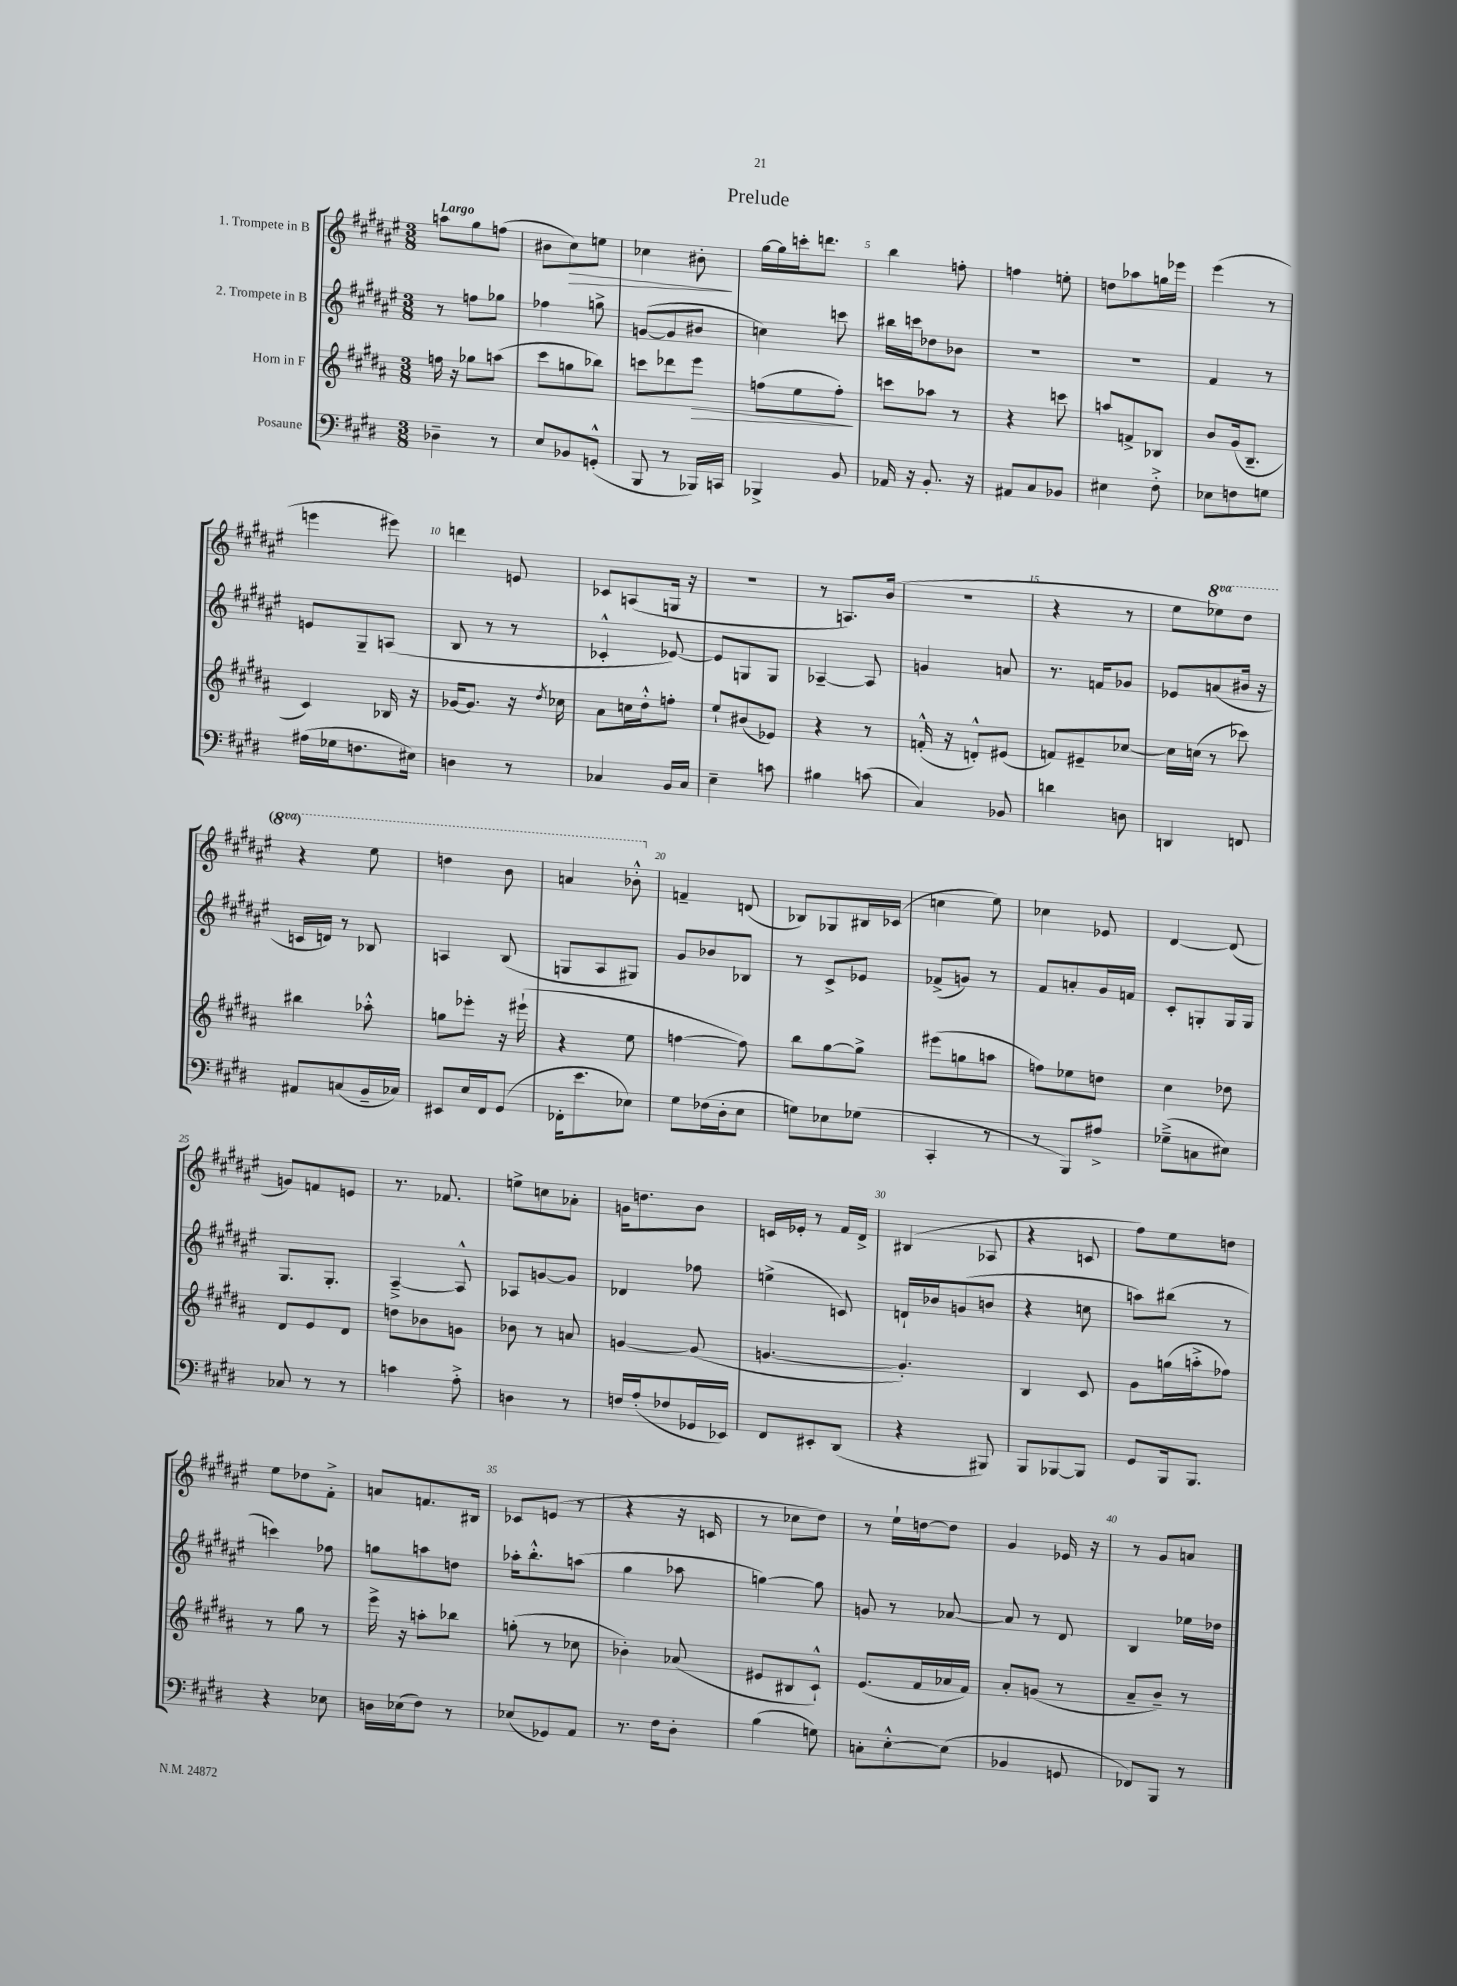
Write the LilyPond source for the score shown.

\header { title = "Prelude" }
<<
\new StaffGroup <<
\new Staff = "s0" \with { instrumentName = "1. Trompete in B" } {
    \clef treble \key fis \major \numericTimeSignature \time 3/8 \set Staff.ottavationMarkups = #ottavation-simple-ordinals \tempo "Largo"
    a''8 gis''8 f''8( |
    bis'8 cis''8\>) e''8 |
    ces''4 bis'8-.\! |
    gis''16~ gis''16 c'''16-. d'''8. |
    b''4 f''8-. |
    f''4 e''8-. |
    d''8 aes''8 g''16 ees'''16 |
    eis'''4( r8 |
    e'''4 eis'''8) |
    d'''4 e'8 |
    ces'8 a8( g16 r16 |
    R4. |
    r8 a8.) b'16( |
    R4. |
    r4 r8 |
    eis''8 \ottava #1 ees'''8) dis'''8 |
    r4 eis'''8 |
    d'''4 b''8 |
    a''4 bes''8-.-^ \ottava #0 |
    f'4-- d'8( |
    bes8) ges8 bis16 ces'16( |
    c''4 eis''8) |
    ces''4 ees'8 |
    dis'4~ dis'8( |
    g'8) f'8 e'8 |
    r8. fes'8. |
    e''8-> c''8 aes'8-. |
    g'16 d''8. b'8 |
    c'16 ees'16-. r8 fis'16 dis'16-> |
    bis4( aes8 |
    r4 c'8 |
    fis''8) eis''8 d''8 |
    eis''8 des''8 fis'8-.-> |
    a'8 f'8. bis16 |
    ces'8 e'8( r8 |
    r4 r16 c'16 |
    r8 ces''8 dis''8) |
    r8 eis''16-! d''16~ d''8 |
    gis'4 ees'16 r16 |
    r8 gis'8 a'8 \bar "|." |
}
\new Staff = "s1" \with { instrumentName = "2. Trompete in B" } {
    \clef treble \key fis \major \numericTimeSignature \time 3/8
    r8 f''8 ges''8 |
    fes''4 g''8-> |
    g'8~( g'8 bis'8 |
    c''4) c'''8 |
    bis''16 c'''16 des''8 bes'8 |
    R4. |
    R4. |
    fis'4 r8 |
    e'8 gis8-- a8( |
    b8 r8 r8 |
    ces'4-.-^ ees'8~) |
    ees'8 g8 g8 |
    aes4~-- aes8 |
    g'4 a'8 |
    r8. f'16 ges'8 |
    ees'8 a'8( bis'16 r16 |
    c'16 d'16) r8 bes8 |
    a4 b8( |
    g8 ais8 gis8) |
    gis'8 bes'8 bes8 |
    r8 cis'8-> ees'8 |
    fes'8->( g'8) r8 |
    fis'8 a'8-. gis'16 f'16 |
    cis'8-. g8-. g16 g16 |
    gis8. gis8.-. |
    ais4~---> ais8-^ |
    aes8 g'8~ g'8 |
    des'4 fes''8 |
    e''4->( c'8) |
    d'16-! bes'16 g'8( b'8 |
    r4 c''8 |
    a''8) bis''8( r8 |
    c'''4) fes''8 |
    g''8 a''8 d''8 |
    aes''16-. b''8.-.-^ a''8( |
    gis''4 aes''8 |
    g''4~) g''8 |
    g'8 r8 aes'8~ |
    aes'8 r8 dis'8 |
    b4 ees''16 des''16 \bar "|." |
}
\new Staff = "s2" \with { instrumentName = "Horn in F" } {
    \clef treble \key b \major \numericTimeSignature \time 3/8
    f''16 r16 ges''8 a''8( |
    cis'''8 g''8 bes''8) |
    c'''8 des'''8 e'''8\> |
    f''8( e''8 f''8-.\!) |
    c'''8 aes''8 r8 |
    r4 c'''8 |
    a''8 f'8-> bes8 |
    b'8 gis'16( b8.-- |
    cis'4) bes16 r16 |
    ges'16~ ges'8. r16 \acciaccatura { dis''8 } ces''16 |
    ais'8 c''16 dis''16-.-^ f''8-. |
    e''8-! bis'8( ees'8) |
    r4 r8 |
    f'16-.-^( r16 d'8-.-^) eis'8( |
    f'8) eis'8-- ces''8~ |
    ces''16 c''16( r8 ces'''8) |
    bis''4 aes''8-.-^ |
    g''8 ees'''8-. r16 eis'''16-!( |
    r4 e''8 |
    f''4~ f''8) |
    b''8 gis''8~ gis''8-> |
    eis'''8( g''8 a''8 |
    f''8) ees''8 d''8 |
    cis''4 des''8 |
    dis'8 e'8 dis'8 |
    d''8 bes'8 g'8 |
    bes'8 r8 a'8 |
    g'4~ g'8( |
    g'4.~ |
    g'4.-.) |
    b4 cis'8 |
    gis'8 g''16( a''16-.-> fes''8) |
    r8 gis''8 r8 |
    e'''16-> r16 a''8-. bes''8 |
    g''8-.( r8 ces''8 |
    bes'4-.) aes'8( |
    eis'8 bis8 cis'8-!-^) |
    e'8.( fis'16 aes'16 fis'16) |
    ais'8-. g'8( r8 |
    ais'8-- b'8--) r8 \bar "|." |
}
\new Staff = "s3" \with { instrumentName = "Posaune" } {
    \clef bass \key e \major \numericTimeSignature \time 3/8
    des4-- r8 |
    e8 bes,8 g,8-.-^( |
    b,,8 r8 bes,,16) c,16 |
    bes,,4-> b,8 |
    aes,16 r16 b,8.-. r16 |
    ais,8 cis8 bes,8 |
    eis4 fis8-.-> |
    ees8 f8 g8 |
    ais16( ges16 f8. eis16) |
    d4 r8 |
    ces4 b,16 ces16 |
    e4-- c'8 |
    bis4 c'8( |
    cis4) bes,8 |
    d'4 d8 |
    d,4 f,8 |
    ais,8 c8( b,16-- ces16) |
    eis,8 e16 fis,16 gis,8( |
    fes,16-. e'8. ees8) |
    gis8 fes16( dis16-. e8 |
    g8) ees8 ges8( |
    cis,4-. r8 |
    r8 b,,8) ais8-> |
    ges8--->( c8 eis8) |
    ces8 r8 r8 |
    c'4 a8-.-> |
    d4 r8 |
    f16 a16-.( fes8 ges,16 ees,16) |
    fis,8 eis,8-. dis,8( |
    r4 bis,,8) |
    b,,8 bes,,8~ bes,,8 |
    gis,8 b,,16 b,,8. |
    r4 ees8 |
    d16 ees16( fis8) r8 |
    ees8( ges,8) a,8 |
    r8. fis16 dis8-. |
    b4( g8) |
    c8-. e8~-.-^ e8( |
    bes,4 g,8 |
    fes,8) b,,8 r8 \bar "|." |
}
>>
>>
\layout { \context { \Score \override BarNumber.break-visibility = ##(#f #t #t) barNumberVisibility = #(every-nth-bar-number-visible 5) } }
